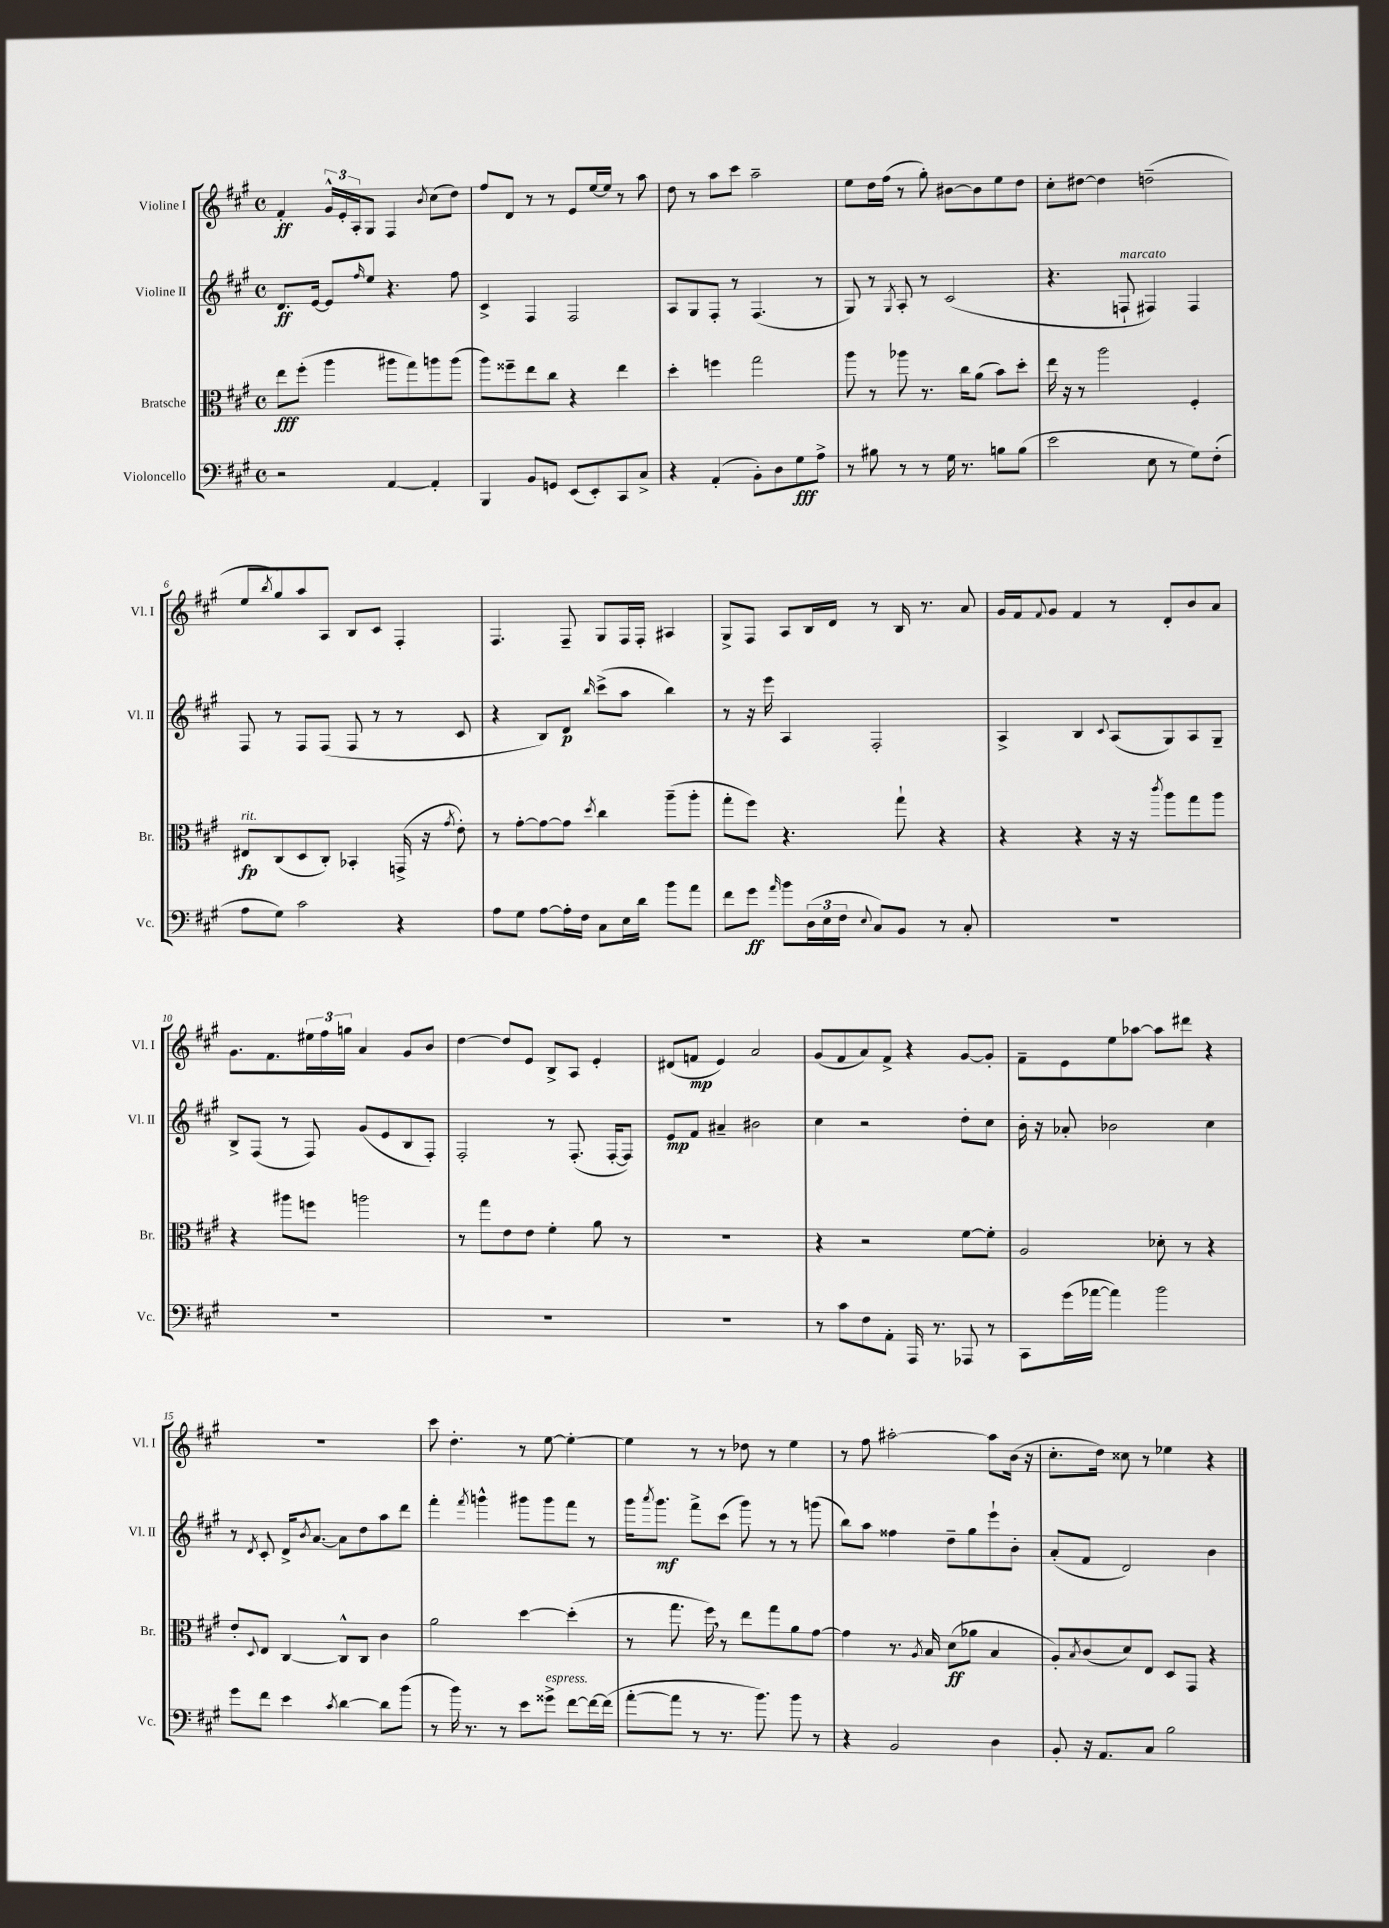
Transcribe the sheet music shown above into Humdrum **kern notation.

**kern	**kern	**kern	**kern
*staff4	*staff3	*staff2	*staff1
*clefF4	*clefC3	*clefG2	*clefG2
*k[f#c#g#]	*k[f#c#g#]	*k[f#c#g#]	*k[f#c#g#]
*M4/4	*M4/4	*M4/4	*M4/4
*met(c)	*met(c)	*met(c)	*met(c)
2r	8ee	8.d	4f#'
.	(8ff#'	.	.
.	.	[16e	.
.	4aa	8e]	24g#^^
.	.	.	24e'
.	.	.	24A'
.	.	16qqff#	.
.	.	8ee	8G#
[4AA	8aa#	4.r	4F#
.	8gg#)	.	.
.	.	.	8qb
4AA']	8aa	.	(8cc#
.	(8aa	8ff#	8dd)
=	=	=	=
4BBB	8aa)	4c#^	8ff#
.	8ff##~	.	8d
8BB	8ee	4F#	8r
8GG	8cc#	.	8r
(8EE	4r	2F#	8e
8EE')	.	.	[16ee
.	.	.	16ee]
8CC#	4ee	.	8r
8C#^	.	.	8aa
=	=	=	=
4r	4dd'	8A	8dd
.	.	8G#	8r
(4AA'	4ff	8F#'	8aa
.	.	8r	8ccc#
8BB')	2gg#	(4.F#	2aa~
8D	.	.	.
8G#	.	.	.
8A^	.	8r	.
=	=	=	=
8r	8aa	8G#)	8ee
8B#	8r	8r	16dd
.	.	.	(16ff#
.	.	8qG#	.
8r	8aa-	8A'	8r
8r	8.r	8r	8gg#')
16G#	.	(2c#	[8b#
8.r	16cc#	.	.
.	(8a	.	8b#]
8B	8b)	.	8ee
(8B	8dd'	.	8dd
=	=	=	=
2e	16ee	4.r	8cc#'
.	16r	.	.
.	8r	.	[8dd#
.	2aa	.	4dd#]
.	.	8F`	.
8E	.	4F#)	(2dd~
8r	.	.	.
8G#)	4F#'	4F#	.
(8F#'	.	.	.
=	=	=	=
8A	8E#	8F#	8ee
.	.	.	8qbb
8G#)	(8C#	8r	8gg#)
2c#	8D	8F#	8aa
.	8C#')	(8F#	8A
.	4BB-'	8F#	8B
.	.	8r	8c#
4r	(16GG^	8r	4F#'
.	16r	.	.
.	8qg#	.	.
.	8e')	8c#	.
=	=	=	=
8A	8r	4r	4.F#
8G#	[8g#'	.	.
[8A	8g#_	8B)	.
16A']	8g#]	8d	8F#~
16F#	.	.	.
.	8qdd	16qqbb	.
8C#	4cc#	(8ccc#^	8G#
16E	.	8aa	16F#
16d	.	.	16F#'
8b	(8aa~	4bb)	4A#
8a	8aa'	.	.
=	=	=	=
8f#	8gg#'	8r	8G#^
8g#	8ff#)	16r	8F#
.	.	16eee	.
16qqa	.	.	.
8b	4.r	4A	8A
(24D	.	.	16B
24E	.	.	.
.	.	.	16d
24F#	.	.	.
8qqE	.	.	.
8C#)	.	2F#'	8r
8BB	8gg#`	.	16B
.	.	.	8.r
8r	4r	.	.
8C#'	.	.	8a
=	=	=	=
1r	4r	4A^	16g#
.	.	.	16f#
.	.	.	8qqf#
.	.	.	8g#
.	4r	4B	4f#
.	.	8qqc#	.
.	16r	(8A	8r
.	16r	.	.
.	8qccc#	.	.
.	8aa	8G#)	8d'
.	8gg#	8A	8b
.	8aa	8G#~	8a
=	=	=	=
1r	4r	8B^	8.g#
.	.	(8F#	.
.	.	.	8.f#
.	8aa#	8r	.
.	8ff	8F#)	24ee#
.	.	.	24ff#
.	.	.	24gg
.	2aa	(8g#	4a
.	.	8e	.
.	.	8B	8g#
.	.	8F#')	8b
=	=	=	=
1r	8r	2F#'	[4dd
.	8gg#	.	.
.	8e	.	8dd]
.	8e	.	8e
.	4f#'	8r	8B^
.	.	(8.F#'	8A
.	8a	.	4e'
.	.	[16F#'	.
.	8r	8F#])	.
=	=	=	=
1r	1r	8e	(8d#
.	.	8f#	8f
.	.	4a#~	4e)
.	.	2b#	2a
=	=	=	=
8r	4r	4cc#	(8g#
8c#	.	.	8f#
8F#	2r	2r	8a)
8AA'	.	.	8f#^
16AAA	.	.	4r
8.r	.	.	.
8AAA-	[8f#	8dd'	[8g#
8r	8f#']	8cc#	8g#']
=	=	=	=
8CC#	2A	16b'	8f#~
.	.	16r	.
(16g#	.	8a-'	8e
[16a-	.	.	.
4a-])	.	2b-	8ee
.	.	.	[8aa-
2b	8d-'	.	8aa-]
.	8r	.	8ddd#
.	4r	4cc#	4r
=	=	=	=
8g#	8e'	8r	1r
.	8qqD	8qd	.
8f#	8E	8c#'	.
4e	[4C#	16d^	.
.	.	8qb	.
.	.	[8.a	.
8qc#	.	.	.
[4d	8C#^^]	8a]	.
.	8C#	8dd	.
8d]	4c#	8aa	.
(8b	.	8ddd	.
=	=	=	=
8r	2a	4fff#'	8ccc#
16b)	.	.	4.dd'
8.r	.	.	.
.	.	8qfff#	.
.	.	4ggg^^	.
8r	.	.	.
8e	[4dd	8ggg#	8r
8g##^	.	8ggg#	[8ee
[8f#	(4dd']	8fff#	4ee'_
16f#_	.	8r	.
(16f#]	.	.	.
=	=	=	=
[8a'	8r	16ggg#	4ee]
.	.	8qaaa	.
.	.	8.ggg#	.
8a]	8.gg#	.	.
8r	.	8fff#^	8r
.	16ff#)	.	.
8.r	8r	(8ccc#	8r
.	8ee	8ggg#)	8dd-
8.b)	.	.	.
.	8gg#	8r	8r
8b	8a	8r	4ee
8r	[8g#	(8ggg	.
=	=	=	=
4r	4g#]	8bb)	8r
.	.	8aa	8ff#
2BB	8.r	4ff##	[2aa#'
.	8qA	.	.
.	16B	.	.
.	(8d	8dd~	.
.	8a-	8gg#	.
4D	4B	8eee`	8aa#]
.	.	8b'	(16b
.	.	.	16r
=	=	=	=
8BB'	8A')	(8a'	8.cc#'
.	8qB	.	.
16r	(8c#	8f#	.
8.AA	.	.	16dd)
.	8d)	2d)	8cc##
8C#	8E	.	8r
2B	8D	.	4ee-
.	8GG#	.	.
.	4r	4b	4r
==	==	==	==
*-	*-	*-	*-
